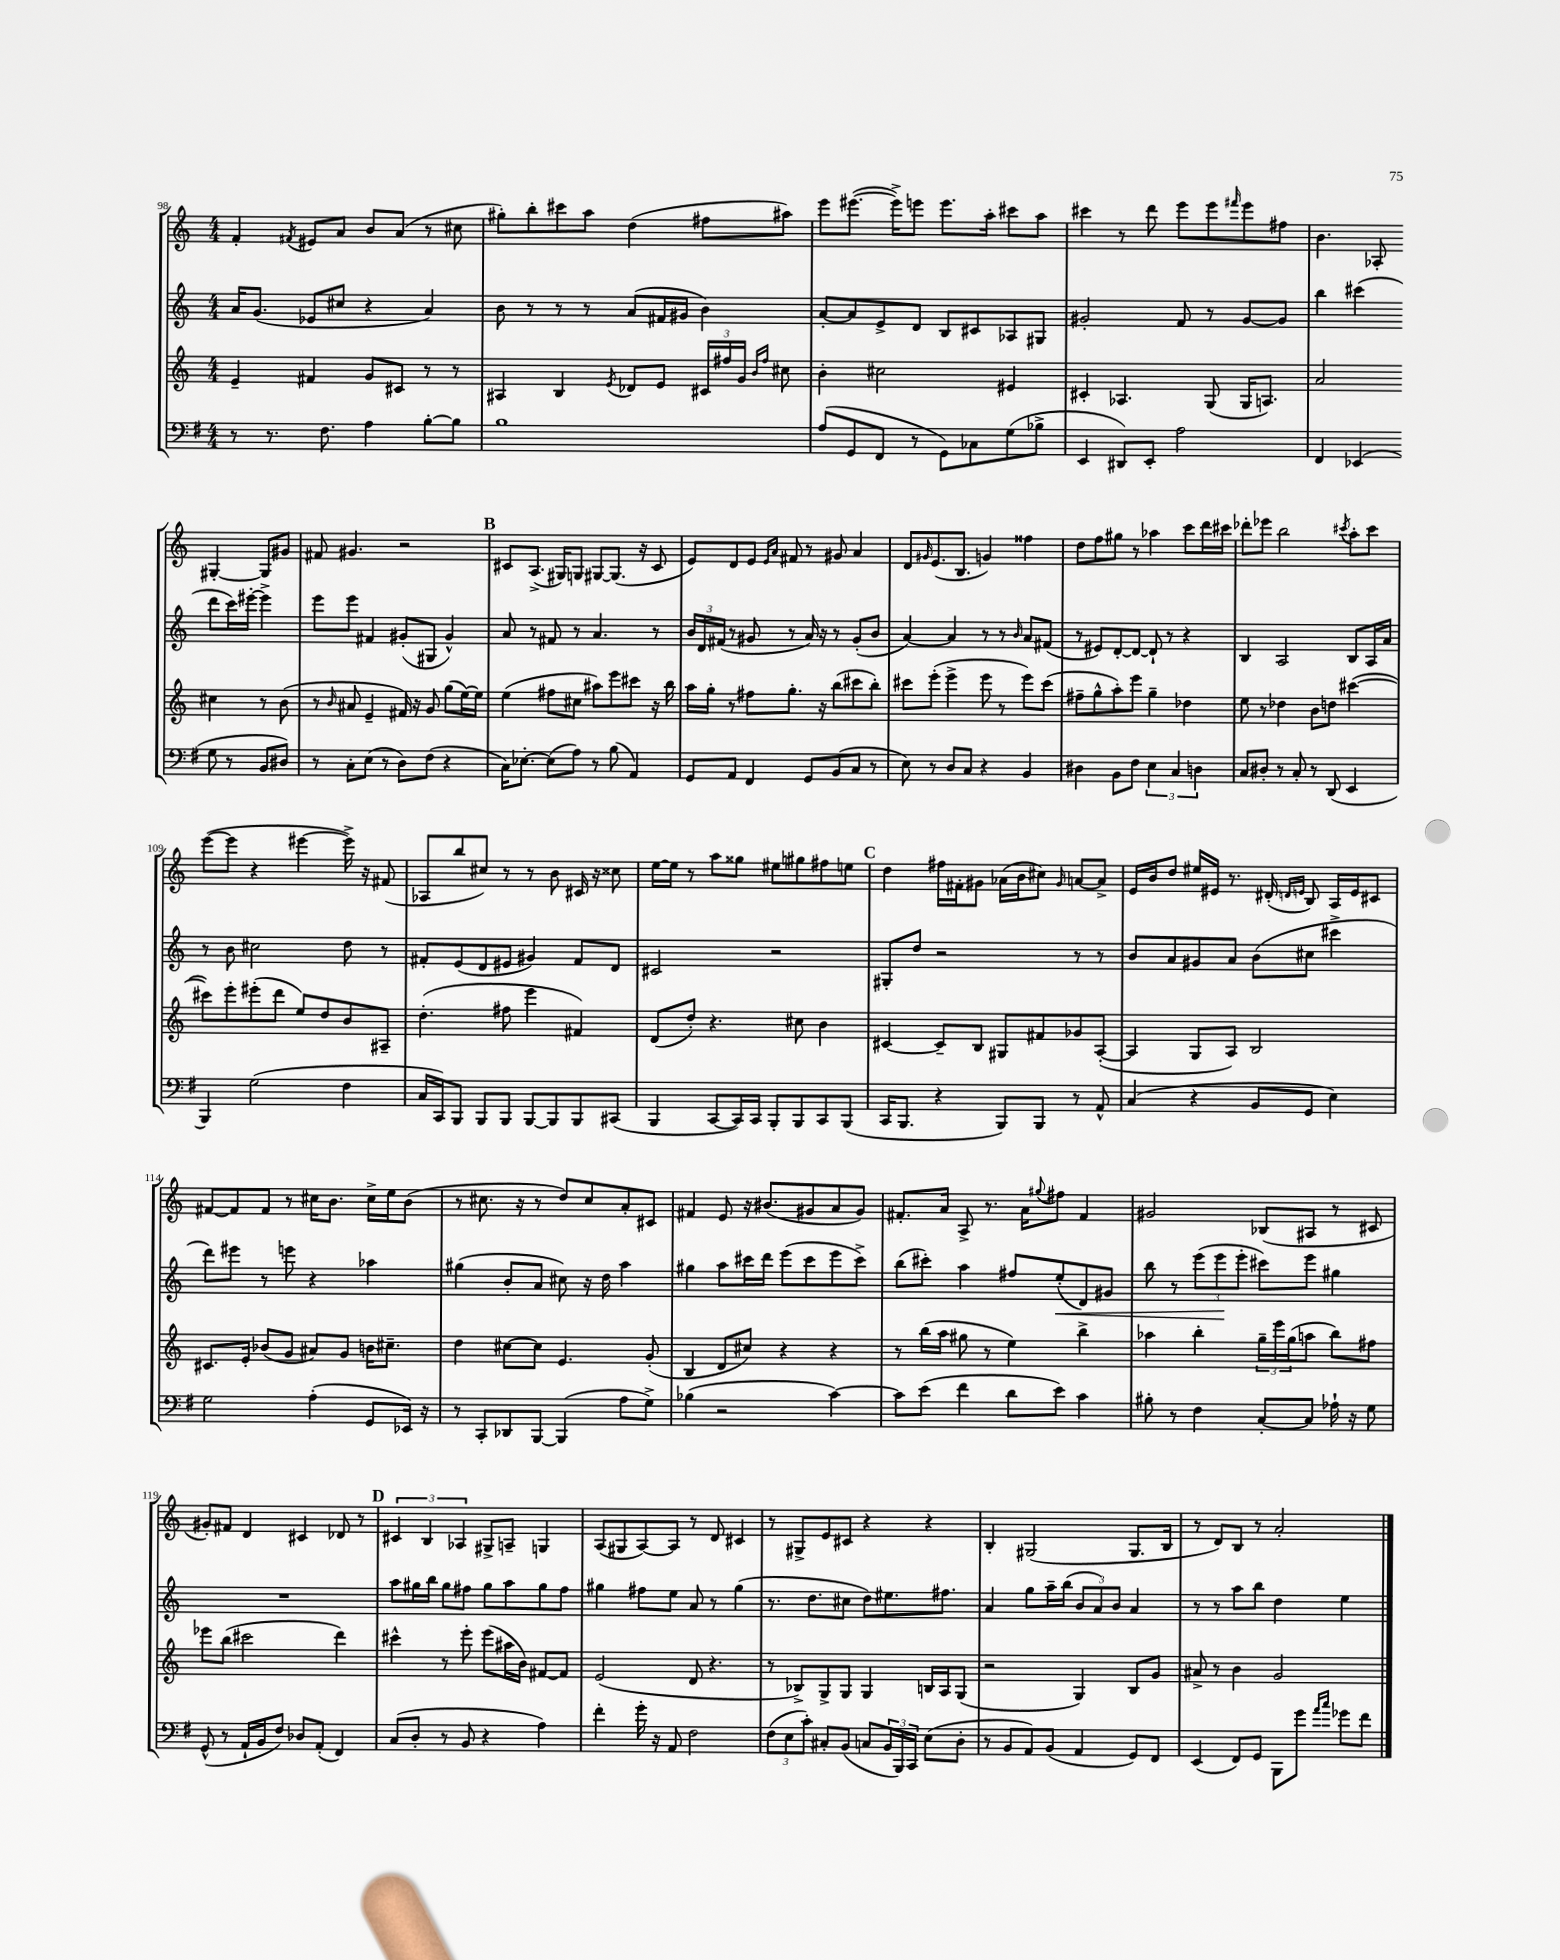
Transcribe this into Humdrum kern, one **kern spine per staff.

**kern	**kern	**kern	**dynam	**kern
*part4	*part3	*part2	*part2	*part1
*staff4	*staff3	*staff2	*staff2	*staff1
*clefF4	*clefG2	*clefG2	*	*clefG2
*k[f#]	*k[]	*k[]	*	*k[]
*M4/4	*M4/4	*M4/4	*	*M4/4
=98	=98	=98	=98	=98
8r	4e~/	16a/KL	.	4f'/
.	.	(8.g/J	.	.
8.r	.	.	.	.
.	.	.	.	8qf#X/
.	4f#X/	8e-X/L	.	8e#X/L
8.F#\	.	.	.	.
.	.	8cc#X/J	.	8a/J
4A\	8g/L	4r	.	8b/L
.	8c#X/J	.	.	(8a/J
[8B'\L	8r	4a/)	.	8r
8B\J]	8r	.	.	8cc#X\
=99	=99	=99	=99	=99
1B	4A#X/	8b\	.	8gg#X'\L)
.	.	8r	.	8bb'\
.	4B/	8r	.	8ccc#X\
.	.	8r	.	8aa\J
.	8qe/	.	.	.
.	8d-X/L	(8a/L	.	(4dd\
.	8e/J	16f#X/L	.	.
.	.	16g#X/JJ	.	.
.	24c#X/LL	4b\)	.	8ff#X\L
.	24ff#X/	.	.	.
.	24g/JJ	.	.	.
.	16qqb/LL	.	.	.
.	16qqff#/JJ	.	.	.
.	8cc#X\	.	.	8aa#X\J)
=100	=100	=100	=100	=100
(8A/L	4b'\	[8a'/L	.	8eee\L
8GG/	.	8a/]	.	([8.eee#X\J
8FF#/J	2cc#X\	8e^/	.	.
.	.	.	.	16eee#^\KL])
8r	.	8d/J	.	8eeen\J
8GG\L)	.	8B/L	.	8.eee\L
8C-X\	.	8c#X/	.	.
.	.	.	.	16aa'\Jk
(8G\	4e#X/	8A-X/	.	8ccc#X\L
8B-X^\J	.	8G#X/J	.	8aa\J
=101	=101	=101	=101	=101
4EE/	4c#X'/	2g#X'/	.	4ccc#X\
8DD#X/L)	4.A-X/	.	.	8r
8EE'/J	.	.	.	8ddd\
2A\	.	8f/	.	8eee\L
.	(8G/	8r	.	8eee\
.	.	.	.	16qqfff#X/
.	16G/KL	[8g#/L	.	8eee\
.	8.An/J)	.	.	.
.	.	8g#/J]	.	8ff#X\J
=102	=102	=102	=102	=102
4FF#/	2a/	4bb\	.	4.b\
(4EE-X/	.	(4ccc#X\	.	.
.	.	.	.	8A-X'/
8G\	4cc#X\	8ddd\L	.	[4G#X'/
8r	.	16ccc#\L)	.	.
.	.	[16eee#X'\JJ	.	.
8BB/L	8r	4eee#^\]	.	8G#/L]
8D#X/J)	(8b\	.	.	8g#X/J
!!LO:LB:g=z
=103	=103	=103	=103	=103
8r	8r	8eee\L	.	8f#X/
.	16qqb/	.	.	.
8C'\L	8a#X/	8eee\J	.	4.g#X/
(8E\J	4e~/	4f#X/	.	.
8r	.	.	.	.
8D\L)	16f#X/)	(8g#X'/L	.	2r
.	16r	.	.	.
(8F#\J	8g/	8G#X/J	.	.
4r	(8gg\L	4g#^^/)	.	.
.	[16ee\L)	.	.	.
.	16ee\JJ]	.	.	.
!!LO:REH:place=s1:t=B
=104	=104	=104	=104	=104
16C\KL)	(4ee\	8a/	.	8c#X/L
[8.E-X'\J	.	.	.	.
.	.	8r	.	(8.A^/J
(8E-\L]	8ff#X\L	8f#X/	.	.
.	.	.	.	16G#X/KL)
8A\J)	8cc#X\J	8r	.	8Gn/J
8r	8aa#X\L)	4.a/	.	[8G#X/L
(8B\	8eee\	.	.	(8.G#/J]
4AA/)	8ccc#X\J	.	.	.
.	.	.	.	16r
.	16r	8r	.	8c#/
.	16bb\	.	.	.
=105	=105	=105	=105	=105
8GG/L	16aa\LL	24b/LL	.	8e/L)
.	.	24d/	.	.
.	16gg'\JJ	.	.	.
.	.	(24f#X/JJ	.	.
8AA/J	8r	8r	.	8d/
4FF#/	8ff#X\L	8g#X/	.	8e/J
.	.	.	.	16qqe/LL
.	.	.	.	16qqa/JJ
.	8.gg'\J	8r	.	8f#X/
8GG/L	.	16a/)	.	8r
.	16r	16r	.	.
(8BB/	(8bb\L	8r	.	8g#X/
8C/J	8ccc#X\	(8g#'/L	.	4a/
8r	8bb'\J)	8b/J	.	.
=106	=106	=106	=106	=106
8E\)	8ccc#X\L	[4a/)	.	8d/L
.	.	.	.	16qqg#X/
8r	(8eee'\J	.	.	(8.e/
8D/L	4eee^\	4a/]	.	.
.	.	.	.	8.B/J
8C/J	.	.	.	.
4r	8eee\	8r	.	4gn/)
.	8r	8r	.	.
.	.	16qqb/	.	.
4BB/	8eee\L)	8a/L	.	4ff##X\
.	(8ccc#\J	(8f#X/J	.	.
=107	=107	=107	=107	=107
4D#X\	8ff#X~\L	8r	.	8dd\L
.	8gg^^\	8e#X/L)	.	8ff\
8BB\L	8aa'\)	[8d'/	.	8gg#X\J
8F#\J	8eee\J	8d/J_	.	8r
6E\	4gg~\	8d`/]	.	4aa-X\
.	.	8r	.	.
6C/	.	.	.	.
.	4dd-X\	4r	.	8ccc\L
6Dn\	.	.	.	.
.	.	.	.	16ddd\L
.	.	.	.	16ccc#X\JJ
=108	=108	=108	=108	=108
8C/L	8ee\	4B/	.	8ddd-X'\L
8D#X'/J	8r	.	.	8eee-X\J
8r	4dd-X\	2A/	.	2bb\
8C'/	.	.	.	.
8r	8b\L	.	.	.
(8DD/	8ddn\J	.	.	.
.	.	.	.	8qccc#X/
4EE/	([4ccc#X\	8B/L	.	8aa'\L
.	.	16A/L	.	8ccc#\J
.	.	16a/JJ	.	.
!!LO:LB:g=z
=109	=109	=109	=109	=109
4BBB/)	8ccc#X\L])	8r	.	([8eee\L
.	8eee'\	8b\	.	8eee\J]
(2G\	(8eee#X'\	2cc#X\	.	4r
.	8ddd\J	.	.	.
.	8ee/L)	.	.	[4eee#X\
.	8dd/	.	.	.
4F#\	8b/	8dd\	.	16eee#^\])
.	.	.	.	16r
.	8A#X~/J	8r	.	(8f#X/
=110	=110	=110	=110	=110
16C/LL	(4.dd'\	8f#X'/L	.	8A-X/L
16CC/J)	.	.	.	.
8BBB/J	.	(8e/	.	8bb/
8BBB/L	.	8d/	.	8cc#X/J)
8BBB/J	8ff#X\	8e#X/J	.	8r
[8BBB/L	4eee\	4g#X/)	.	8r
8BBB/]	.	.	.	8b\
8BBB/	4f#X/)	8f#/L	.	16c#X/
.	.	.	.	16r
(8CC#X/J	.	8d/J	.	8cc##X\
=111	=111	=111	=111	=111
4BBB/	(8d/L	2c#X/	.	[16ee\LL
.	.	.	.	16ee\JJ]
.	8dd'/J)	.	.	8r
[8CC/L	4.r	.	.	8aa\L
16CC/L])	.	.	.	8gg##X\J
16CC/JJ	.	.	.	.
8BBB'/L	.	2r	.	8ee#X\L
8BBB/	8cc#X\	.	.	8gg#X\
8CC/	4b\	.	.	8ff#X\
(8BBB/J	.	.	.	8een\J
!!LO:REH:place=s1:t=C
=112	=112	=112	=112	=112
16CC/KL	[4c#X/	8G#X'/L	.	4dd\
8.BBB/J	.	.	.	.
.	.	8dd/J	.	.
4r	8c#~/L]	2r	.	16ff#X\LL
.	.	.	.	16f#X'\J
.	8B/J	.	.	8g#X\J
8BBB/L)	8G#X/L	.	.	(16a-X\LL
.	.	.	.	16b\J
8BBB/J	8f#X/	.	.	8cc#X\J)
.	.	.	.	16qqg#/
8r	8g-X/	8r	.	[8an/L
8AA^^/	([8A'/J	8r	.	8a^/J]
=113	=113	=113	=113	=113
(4C/	4A/]	8b/L	.	16e/LL
.	.	.	.	16b/J
.	.	8a/	.	8dd/J
4r	8G/L	8g#X/	.	16ee#X/LL
.	.	.	.	16e#X/JJ
.	8A/J)	8a/J	.	8.r
8BB/L	2B/	(8b\L	.	.
.	.	.	.	(16d#X'/
.	.	.	.	16qqdn/LL
.	.	.	.	16qqen/JJ
8GG/J	.	8cc#X\J	.	8B/)
4E\)	.	4ccc#X^\	.	16A/LL
.	.	.	.	16e/J
.	.	.	.	8c#X/J
!!LO:LB:g=z
=114	=114	=114	=114	=114
2G\	8.c#X/L	8ddd\L)	.	[8f#X/L
.	.	8eee#X\J	.	8f#/]
.	16e'/Jk	.	.	.
.	(8b-X/L	8r	.	8f#/J
.	8g/J	8eeen\	.	8r
(4A'\	8a#X/L)	4r	.	16cc#X\KL
.	.	.	.	8.b\J
.	8g/J	.	.	.
8GG/L	16bn\KL	4aa-X\	.	16cc#^\LL
.	8.cc#X~\J	.	.	16ee\J
16EE-X/Jk)	.	.	.	(8b\J
16r	.	.	.	.
=115	=115	=115	=115	=115
8r	4dd\	(4gg#X\	.	8r
8CC'/L	.	.	.	8.cc#X\
8DD-X/	[8cc#X\L	8b'/L	.	.
.	.	.	.	16r
[8BBB/J	8cc#\J]	8a/J	.	8r
(4BBB/]	4.e/	8cc#X\)	.	8dd/L)
.	.	16r	.	8cc#/
.	.	16dd\	.	.
8A\L	.	4aa\	.	8a'/
8G^\J)	(8g'/	.	.	8c#X/J
=116	=116	=116	=116	=116
(4B-X\	4B/	4gg#X\	.	4f#X/
2r	8d/L	8aa\L	.	8e/
.	8cc#X/J)	16ccc#X\L	.	16r
.	.	16ddd\JJ	.	(8.b#X/L
.	4r	(8eee\L	.	.
.	.	8ccc#\	.	8g#X/
[4c\)	4r	8eee\	.	8a/
.	.	8ccc#^\J)	.	8g#/J)
=117	=117	=117	=117	=117
8c\L]	8r	(8bb\L	.	8.f#X'/L
(8e\J	(16bb\LL	8ccc#X'\J)	.	.
.	16aa\JJ	.	.	16a/Jk
4f#\	8gg#X\	4aa\	.	8A^/
.	8r	.	.	8.r
8d\L	4ee\)	8ff#X/L	.	.
.	.	.	.	16a\KL
.	.	.	.	8qqgg#X/
!	!	!	!LO:HP:b	!
8e\J)	.	(8ee'/	<	8ff#X\J
4c\	4bb^\	8d/)	.	4f#/
.	.	8g#X/J	.	.
=118	=118	=118	=118	=118
8B#X'\	4aa-X\	8bb\	.	2g#X/
8r	.	8r	.	.
4F#\	4bb'\	(12eee\L	.	.
.	.	12eee\	.	.
.	.	12eee'\J	[	.
[8C'/L	24gg~\LL	8ccc#X\L)	.	(8B-X/L
.	24eee\	.	.	.
.	(24gg\J	.	.	.
8C/J]	8aan\J	8eee\J	.	8A#X/J
16A-X`\	8bb\L)	4gg#X\	.	8r
16r	.	.	.	.
8G\	8ff#X\J	.	.	8c#X/
!!LO:LB:g=z
=119	=119	=119	=119	=119
(8GG^^/	8eee-X\L	1r	.	8g#X'/L)
8r	(8bb\J	.	.	8f#X/J
16AA`/LL	2ccc#X\	.	.	4d/
16BB/J	.	.	.	.
8F#/J)	.	.	.	.
8D-X/L	.	.	.	4c#X/
(8AA'/J	.	.	.	.
4FF#/)	4ddd\)	.	.	8d-X/
.	.	.	.	8r
!!LO:REH:place=s1:t=D
=120	=120	=120	=120	=120
(8C/L	4ccc#X^^\	8aa\L	.	6c#X/
8D'/J	.	16gg#X\L	.	.
.	.	.	.	6B/
.	.	16bb\JJ	.	.
8r	8r	8gg#\L	.	.
.	.	.	.	6A-X/
8BB/	8eee'\	8ff#X\J	.	.
4r	(8eee\L	8gg#\L	.	8G#X^/L
.	16aa#X\L	8aa\	.	8An~/J
.	16b\JJ)	.	.	.
4A\)	[8f#X/L	8gg#\	.	4Gn/
.	8f#/J]	8ff#\J	.	.
=121	=121	=121	=121	=121
4f#'\	(2e/	4gg#X\	.	(8A/L
.	.	.	.	8G#X/
16g'\	.	8ff#X\L	.	[8A/)
16r	.	.	.	.
8AA/	.	8ee\J	.	8A/J]
2F#\	8d/	8a/	.	8r
.	4.r	8r	.	8d/
.	.	(4gg#\	.	4c#X/
=122	=122	=122	=122	=122
(12F#\L	8r	8.r	.	8r
12E\	.	.	.	.
.	8B-X^/L)	.	.	8G#X^/L
12c'\J)	.	.	.	.
.	.	8.dd\L	.	.
8C#X'/L	8G^/	.	.	8e/
(8BB/J	8G/J	8cc#X\J	.	8c#X/J
8Cn/L	4G/	8dd\L)	.	4r
24BB/L	.	8.ee#X\	.	.
24BBB/)	.	.	.	.
24CC/JJ	.	.	.	.
(8E\L	16Bn/LL	.	.	4r
.	16A/J	8.ff#X\J	.	.
8D'\J	(8G/J	.	.	.
=123	=123	=123	=123	=123
8r	2r	4a/	.	4B'/
8BB/L	.	.	.	.
8AA/)	.	8gg\L	.	(2G#X/
(8BB/J	.	16aa~\L	.	.
.	.	(16bb\JJ	.	.
4AA/	4G/)	12b/L	.	.
.	.	12a/)	.	.
.	.	12b/J	.	.
8GG/L)	8B/L	4a/	.	8.G#/L
8FF#/J	8g/J	.	.	.
.	.	.	.	16B/Jk
=124	=124	=124	=124	=124
(4EE/	8a#X^/	8r	.	8r
.	8r	8r	.	8d/L)
8FF#/L)	4b\	8aa\L	.	8B/J
8GG/J	.	8bb\J	.	8r
8BBB\L	2g/	4dd\	.	2a'/
8g\J	.	.	.	.
16qqa/LL	.	.	.	.
16qqcc/JJ	.	.	.	.
8g-X\L	.	4ee\	.	.
8f#\J	.	.	.	.
==	==	==	==	==
*-	*-	*-	*-	*-
